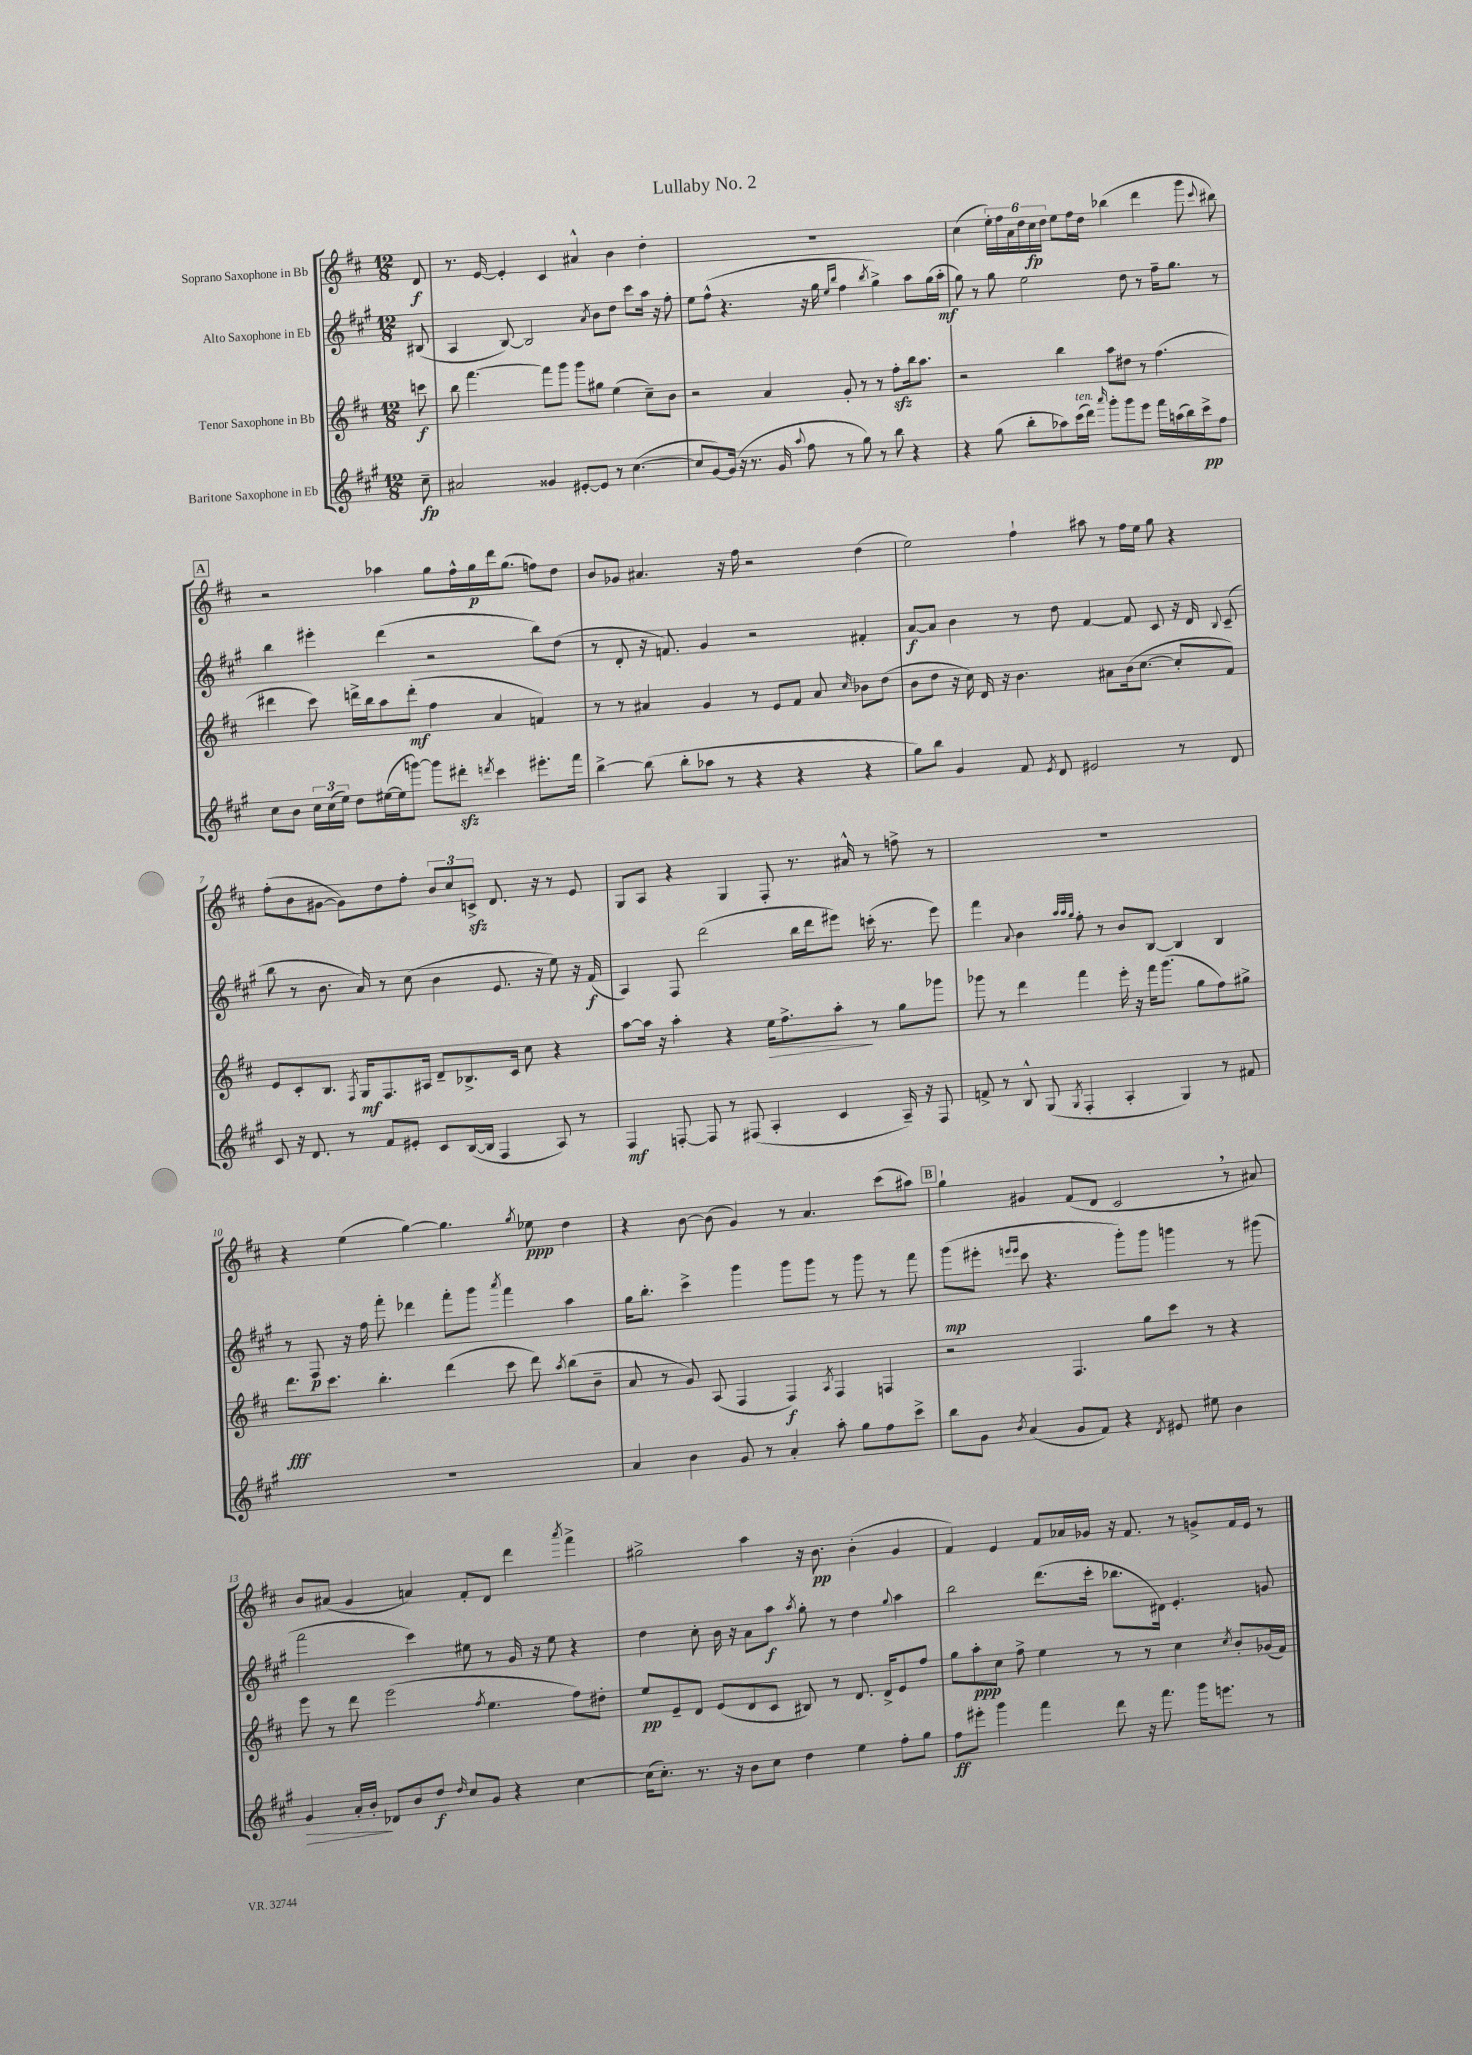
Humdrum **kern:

**kern	**kern	**kern	**kern
*staff4	*staff3	*staff2	*staff1
*clefG2	*clefG2	*clefG2	*clefG2
*k[f#c#g#]	*k[f#c#]	*k[f#c#g#]	*k[f#c#]
*M12/8	*M12/8	*M12/8	*M12/8
8cc#~	8ccc	(8B#	8d
=	=	=	=
2a#	8bb	4A	8.r
.	[4.fff#	.	.
.	.	.	[16e
.	.	[8B)	4e']
.	.	2B]	.
4g##	8fff#]	.	4c#
.	8ggg	.	.
[8e#'	8ggg	.	4a#^^
.	.	8qa	.
8e#]	8gg#	8b	.
8r	(4ee	8dd	4b
([4.cc#	.	8ccc#	.
.	8cc#~)	16aa	4dd'
.	.	16r	.
.	8b	8ff#'	.
=	=	=	=
8cc#]	2r	8ee	1.r
[8g#)	.	(8ff#^^	.
(16g#]	.	4.r	.
16r	.	.	.
8.r	.	.	.
.	4a	.	.
16g#	.	.	.
8qqaa	.	.	.
8ff#	.	16r	.
.	.	16gg#	.
.	.	16qqee	.
.	.	16qqbb	.
8r	8g'	4ff#	.
8gg#)	8r	.	.
.	.	8qbb	.
8r	8r	4gg#^)	.
8bb	8ff#'	.	.
4r	16bb	8aa	.
.	8.aa	.	.
.	.	(16gg#	.
.	.	16aa'	.
=	=	=	=
4r	2r	8gg#)	(4cc#
.	.	8r	.
(8gg#	.	8gg#	24ee')
.	.	.	24ff#
.	.	.	24a
8bb'	.	2ee	24dd
.	.	.	24cc#
.	.	.	24dd
8aa-)	4bb	.	8ee
(16ccc#	.	.	16ff#
16ddd)	.	.	16dd
16qqaaa	.	.	.
8ggg#'	8aa	.	(4bb-
8ggg#	8dd#	8dd	.
8eee	8r	8r	4ddd
16fff#	(4.ff#	16ff#~	.
(16aa	.	8.gg#	.
16bb)	.	.	8ggg
16ccc#^	.	.	.
.	.	.	8qqccc#
8ff#	.	8r	8bb#)
=	=	=	=
8cc#	4ddd#	4bb	2r
8b	.	.	.
24cc#	8ccc#)	4eee#'	.
(24cc#	.	.	.
24ee)	.	.	.
8dd	16ddd^	.	.
.	16bb	.	.
([16ee#	8aa	(4ddd	4aa-
16ee#]	.	.	.
[8ggg)	(8ddd'	.	.
8ggg]	4ff#	2r	8gg
8ddd#'	.	.	16ff#^^
.	.	.	16gg
8qddd	.	.	.
4ccc#	4a	.	16ddd
.	.	.	(8.gg
8.eee#'	4f)	8bb)	8ff)
.	.	(8dd	8dd
16fff#	.	.	.
=	=	=	=
[4bb^	8r	8r	8b
.	8r	8d'	8g-
(8bb]	4a#	16r	4.a#
.	.	8.f)	.
8bb'	.	.	.
8aa-	4g	4g#	.
8r	.	.	16r
.	.	.	16ff#
4r	8r	2r	2r
.	8e	.	.
4r	8f#	.	.
.	8a#	.	.
.	16qqcc#	.	.
4r	8b-	4f#'	(4dd
.	(8dd	.	.
=	=	=	=
8gg#)	8b	[8a	2ee)
8bb	8dd	8a]	.
4g#	16r	4b	.
.	16cc#)	.	.
.	16d	.	.
.	16r	.	.
8f#	4.b	8r	4ff#`
8qe	.	.	.
8d	.	8dd	.
2e#	.	[4f#	8aa#
.	8a#	.	8r
.	(16b	8f#]	16ff#
.	[8.cc#	.	16ee
.	.	8c#	8gg
8r	8cc#']	16r	4r
.	.	16d	.
.	.	8qqB	.
8d	8f#)	(8c#~	.
=	=	=	=
8c#	8e	8bb	(8ff#'
16r	8c#'	8r	8b
8.d	.	.	.
.	8.B	8.b	[8g#
8r	.	.	8g#])
.	8qF#	.	.
.	16G	16a)	.
8f#	8.F#	8r	8dd
8e#'	.	(8cc#	8ff#'
.	16A#	.	.
8c#	8d~	4b	12b
.	.	.	12cc#
([16B	8.B-^	.	.
.	.	.	12c^
16B]	.	.	.
4F#	.	8.e	8.d
.	16c#	.	.
.	8cc#	.	.
.	.	16r	16r
8A)	4r	8ee)	8r
8r	.	16r	8e
.	.	(16f#	.
=	=	=	=
4F#	[8aa	4A)	8G
.	16aa]	.	8A
.	16r	.	.
[8F'	4aa'	8F#	4r
8F]	.	(2ddd	.
8r	4r	.	4G
(8F#	.	.	.
4A'	16ee	.	8F#'
.	8.ff#^	.	.
.	.	16bb	8.r
.	.	16ddd	.
4c#	8aa'	8eee#)	.
.	.	.	16a#^^
.	8r	(16ccc'	8r
.	.	8.r	.
16A~)	8gg	.	8ff^
16r	.	.	.
8F#	8ggg-	8eee#)	8r
=	=	=	=
8f^	8ggg-	4fff#	1.r
8r	8r	.	.
.	.	8qqa	.
8B^^	4ddd	4b	.
(8G#	.	.	.
.	.	32qqaa	.
.	.	32qqaa	.
8qG#	.	32qqgg#	.
4F#'	4fff#	8ff#'	.
.	.	8r	.
4A'	16eee'	8b	.
.	16r	.	.
.	16fff#	[8B	.
.	(8.ggg-	.	.
4G#)	.	4B]	.
.	8gg	.	.
8r	8ff#)	4B	.
8f#	8gg#^	.	.
=	=	=	=
1.r	8.ddd	8r	4r
.	.	8F#	.
.	8.ccc#	.	.
.	.	16r	(4ee
.	.	16ff#	.
.	4.bb'	8fff#'	.
.	.	4ddd-	[4gg)
.	(4ddd	8fff#'	4.gg]
.	.	8ggg#	.
.	.	8qaaa	.
.	8ccc#	4fff#	.
.	.	.	8qgg
.	8ddd)	.	8ee-
.	8qaa	.	.
.	(8bb	4aa	4dd
.	8b~	.	.
=	=	=	=
4a	8a	16gg#	4r
.	.	8.bb'	.
.	8r	.	.
4b	8g)	4ccc#^	[8b
.	(8A	.	(8b]
8g#	4F#	4ggg#	4g)
8r	.	.	.
4a'	4F#)	8ggg#	8r
.	.	8ggg#	4.a
.	8qA	.	.
8aa'	4F#	8r	.
8gg#	.	8ggg#	.
8ff#	4F	8r	(8ccc#
8ccc#^	.	8fff#	8aa#)
=	=	=	=
8bb	2r	(8ggg#	4gg`
8g#	.	8eee#'	.
.	.	16qqeee	.
8qb	.	16qqeee	.
(4a	.	8ccc#	4g#
.	.	4.r	.
8g#	4.F#	.	(8f#
8f#)	.	.	8d
4r	.	8ggg#')	2c#
.	8gg	8ggg#	.
8qd	.	.	.
8e#	8ccc#	4ggg	.
8ee#	8r	.	.
4b	4r	8r	8r
.	.	(8ggg#	8a#)
=	=	=	=
4g#	8eee	2fff#	8b
.	8r	.	(8a#
16a'	8ddd	.	4g
16b'	.	.	.
8d-	(2eee	.	.
8b	.	4ccc#)	4a)
8dd	.	.	.
16qqdd	.	.	.
8cc#	.	8ee#	8f#'
.	8qff#	.	.
8g#	4.ee	8r	8d
4r	.	16g#	4ddd
.	.	16r	.
.	.	8ee#	.
.	.	.	8qaaa
[4cc#	8ff#)	4r	4fff#^
.	8dd#'	.	.
=	=	=	=
(16cc#]	8ee	4dd	2gg#^
8.cc#')	.	.	.
.	8e~	.	.
8.r	8d	8cc#'	.
.	(8e	16b	.
16r	.	16r	.
8b	8d	8a	4aa
8cc#	8c#	8aa	.
.	.	8qaa	.
4dd	8B#)	8gg#'	16r
.	.	.	8.b
.	8r	8r	.
4ee	8.d	4dd	(4b'
.	16d^	.	.
.	.	8qqgg#	.
8ff#'	8e	4aa	4g
8gg#	8ff#	.	.
=	=	=	=
8ff#	8gg	2bb	4f#)
8eee#'	8aa'	.	.
4ggg#	8cc#	.	4e
.	8ff#^	.	.
4fff#	4ee	(8.ddd	8f#
.	.	.	16a-
.	.	16ccc#'	16g-
8ddd	8r	8.bb-	16r
.	.	.	8.f#
16r	8r	.	.
8.fff#	.	16d#)	.
.	4cc#	4.e'	8r
16ggg#	.	.	8g^
8.eee	.	.	.
.	8qcc#	.	.
.	8b'	.	16f#
.	.	.	16e
8r	(16g-	8g	8r
.	16f#)	.	.
==	==	==	==
*-	*-	*-	*-
